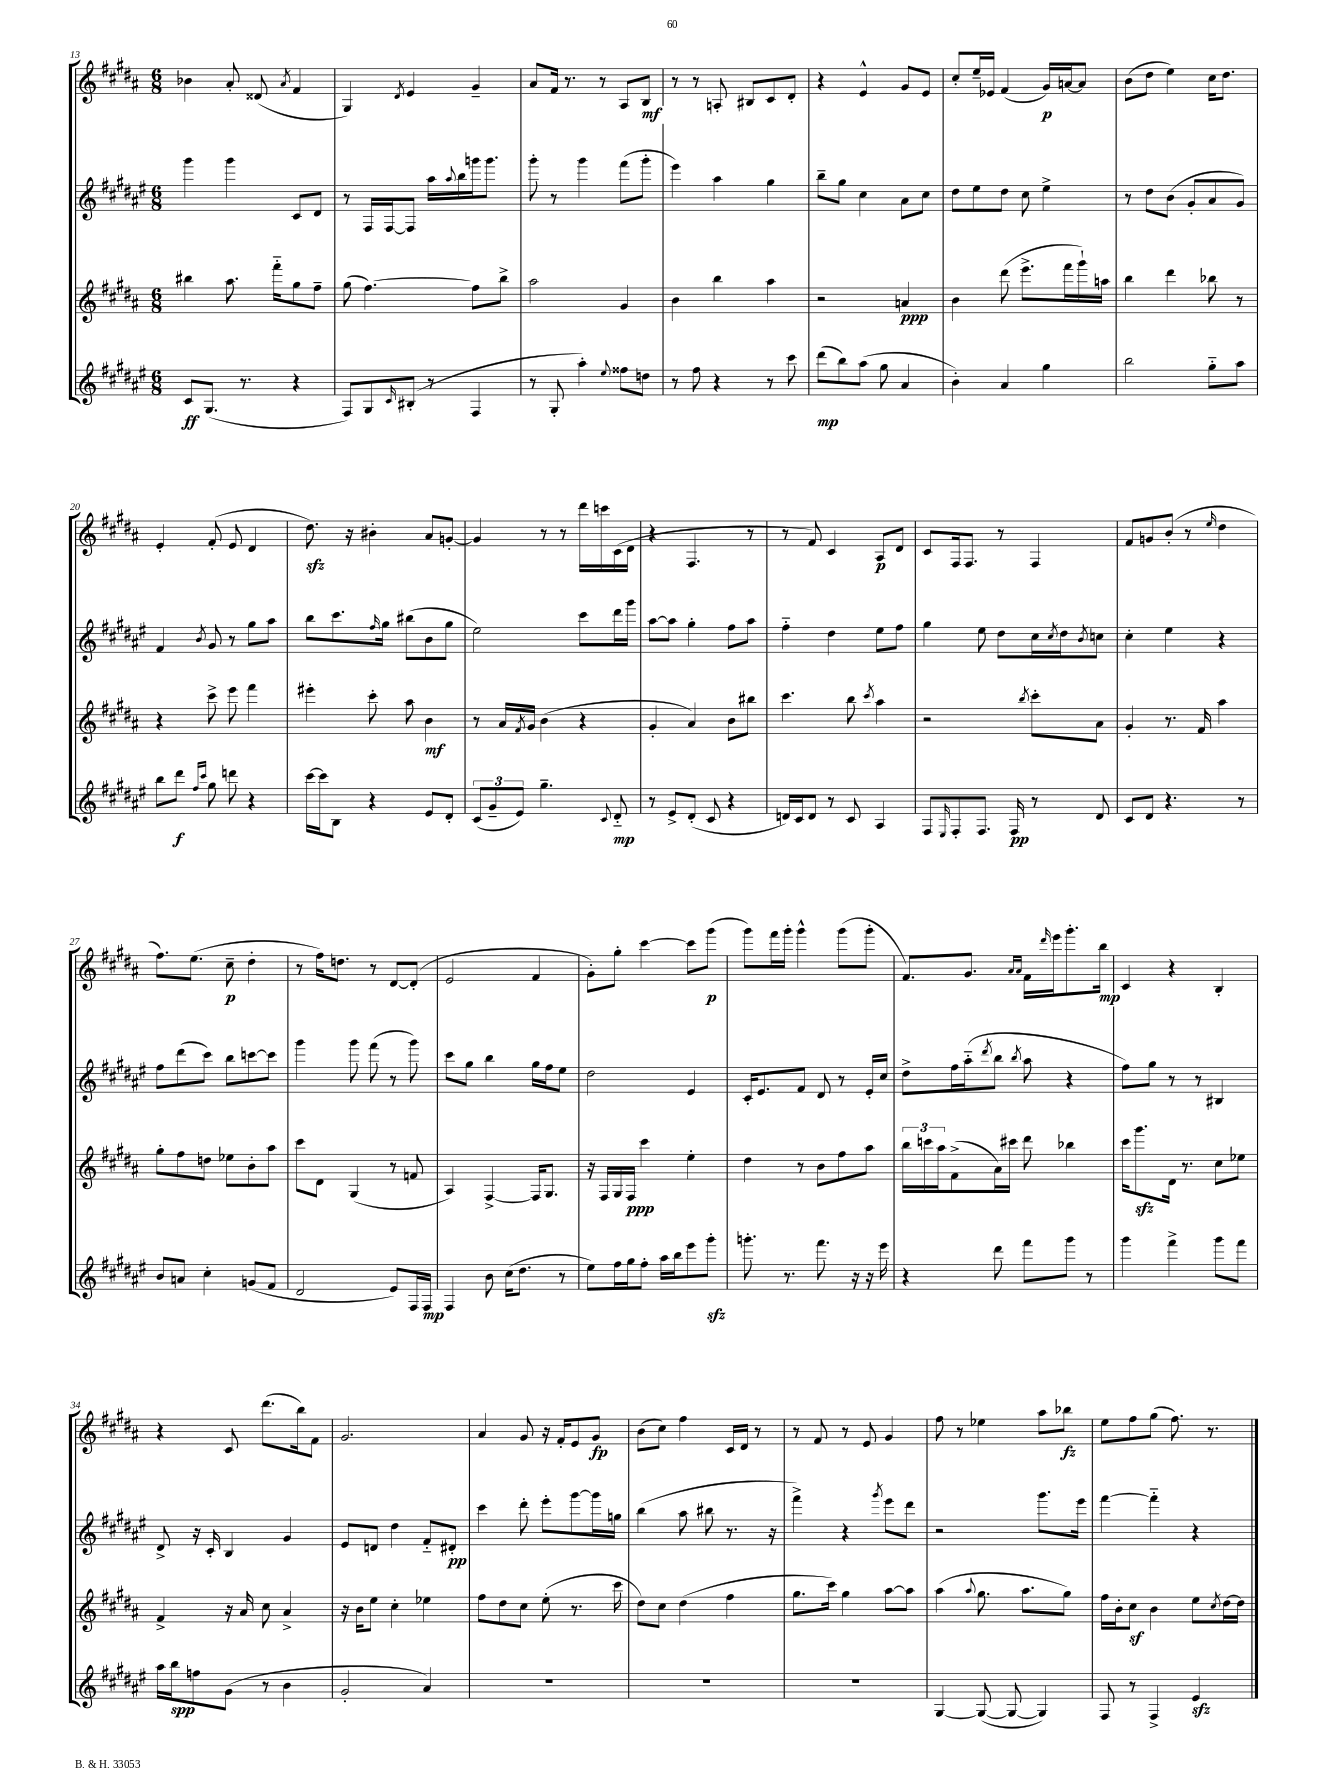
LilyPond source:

<<
\new StaffGroup <<
\new Staff = "s0" {
    \clef treble \key b \major \numericTimeSignature \time 6/8
    bes'4 ais'8-. disis'8( \acciaccatura { ais'8 } fis'4 |
    gis4) \acciaccatura { dis'8 } e'4 gis'4-- |
    ais'8 fis'16 r8. r8 ais8 b8\mf |
    r8 r8 a8-. bis8 cis'8 dis'8-. |
    r4 e'4-^ gis'8 e'8 |
    cis''8-. e''16-- ees'16 fis'4( gis'16\p) a'16~ a'8 |
    b'8( dis''8 e''4) cis''16 dis''8. |
    e'4-. fis'8-.( e'8 dis'4 |
    dis''8.\sfz) r16 bis'4-. ais'8 g'8~-. |
    g'4 r8 r8 dis'''16 c'''16 cis'16( dis'16 |
    r4 fis4. r8 |
    r8 fis'8) cis'4 ais8\p dis'8 |
    cis'8 fis16 fis8. r8 fis4 |
    fis'8 g'8 b'8-.( r8 \grace { e''16 } dis''4 |
    fis''8.) e''8.( cis''8--\p dis''4-. |
    r8 fis''16) d''8. r8 dis'8~ dis'8-.( |
    e'2 fis'4 |
    gis'8-.) gis''8-. cis'''4~ cis'''8 gis'''8\p( |
    gis'''8) fis'''16 gis'''16-. gis'''4-^ gis'''8( gis'''8-. |
    fis'8.) gis'8. \grace { ais'16 ais'16 } fis'16 \grace { dis'''16 } e'''16 gis'''8.-. b''16\mp |
    cis'4 r4 b4-. |
    r4 cis'8 dis'''8.( b''16) fis'8 |
    gis'2. |
    ais'4 gis'8 r16 fis'16-. e'8 gis'8\fp |
    b'8( cis''8) fis''4 cis'16 dis'16 r8 |
    r8 fis'8 r8 e'8 gis'4 |
    fis''8 r8 ees''4 ais''8 bes''8\fz |
    e''8 fis''8 gis''8( fis''8.) r8. \bar "|." |
}
\new Staff = "s1" {
    \clef treble \key fis \major \numericTimeSignature \time 6/8
    gis'''4 gis'''4 cis'8 dis'8 |
    r8 fis16 fis16~ fis8 ais''16 \appoggiatura { ais''8 } b''16 g'''16 g'''8. |
    gis'''8-. r8 gis'''4 fis'''8( gis'''8-. |
    eis'''4) ais''4 gis''4 |
    b''8-- gis''8 cis''4 ais'8 cis''8 |
    dis''8 eis''8 dis''8 cis''8 eis''4-> |
    r8 dis''8 b'8( gis'8-. ais'8 gis'8) |
    fis'4 \acciaccatura { b'8 } gis'8 r8 gis''8 ais''8 |
    b''8 cis'''8. \grace { fis''16 } gis''16 bis''8( b'8 gis''8 |
    eis''2) cis'''8 dis'''16 gis'''16 |
    ais''8~ ais''8 gis''4-. fis''8 ais''8 |
    fis''4-_ dis''4 eis''8 fis''8 |
    gis''4 eis''8 dis''8 cis''16 \acciaccatura { cis''8 } dis''16 \acciaccatura { b'8 } c''8 |
    cis''4-. eis''4 r4 |
    fis''8 dis'''8( cis'''8) b''8 c'''8~ c'''8 |
    gis'''4 gis'''8 fis'''8( r8 gis'''8) |
    cis'''8 gis''8 b''4 gis''16 fis''16 eis''8 |
    dis''2 eis'4 |
    cis'16-. eis'8. fis'8 dis'8 r8 eis'16-. cis''16 |
    dis''8-> fis''16 ais''16-_( \acciaccatura { dis'''8 } b''8 \acciaccatura { b''8 } ais''8 r4 |
    fis''8) gis''8 r8 r8 bis4 |
    dis'8-> r16 cis'16-. b4 gis'4 |
    eis'8 d'8 dis''4 fis'8-_ dis'8-.\pp |
    cis'''4 dis'''8-. eis'''8-. gis'''8~ gis'''16 g''16 |
    b''4( ais''8 bis''8 r8. r16 |
    fis'''4->) r4 \acciaccatura { gis'''8 } eis'''8 dis'''8 |
    r2 gis'''8. eis'''16 |
    fis'''4~ fis'''4-_ r4 \bar "|." |
}
\new Staff = "s2" {
    \clef treble \key b \major \numericTimeSignature \time 6/8
    bis''4 ais''8. fis'''16-_ gis''8 fis''8-- |
    gis''8( fis''4.~) fis''8 b''8-> |
    ais''2 gis'4 |
    b'4 b''4 ais''4 |
    r2 a'4\ppp |
    b'4 dis'''8( e'''8.-> fis'''16 gis'''16-!) a''16 |
    b''4 dis'''4 bes''8 r8 |
    r4 cis'''8-> e'''8 fis'''4 |
    eis'''4-. cis'''8-. ais''8 b'4\mf |
    r8 ais'16 \acciaccatura { fis'8 } gis'16 b'4( r4 |
    gis'4-. ais'4) b'8 bis''8 |
    cis'''4. b''8 \acciaccatura { cis'''8 } ais''4 |
    r2 \acciaccatura { b''8 } cis'''8-. ais'8 |
    gis'4-. r8. fis'16 ais''4 |
    gis''8-. fis''8 d''8 ees''8 b'8-. ais''8 |
    cis'''8 dis'8 gis4( r8 f'8 |
    ais4) fis4~-> fis16 gis8. |
    r16 fis16 gis16 fis16\ppp cis'''4 e''4-. |
    dis''4 r8 b'8 fis''8 ais''8 |
    \tuplet 3/2 { b''16 c'''16 ais''16 } fis'8->( ais'16) cis'''16 dis'''8 bes''4 |
    cis'''16 gis'''8.\sfz dis'16 r8. cis''8 ees''8 |
    fis'4-> r16 ais'16 cis''8 ais'4-> |
    r16 b'16 e''8 cis''4-. ees''4 |
    fis''8 dis''8 cis''8 e''8-.( r8. cis'''16 |
    dis''8) cis''8 dis''4( fis''4 |
    gis''8. cis'''16) gis''4 ais''8~ ais''8 |
    ais''4( \appoggiatura { ais''8 } gis''8. ais''8. gis''8) |
    fis''16 b'16-. cis''8\sf b'4 e''8 \acciaccatura { cis''8 } dis''16~ dis''16 \bar "|." |
}
\new Staff = "s3" {
    \clef treble \key fis \major \numericTimeSignature \time 6/8
    cis'8\ff gis8.( r8. r4 |
    fis8) gis8 \grace { cis'16 } bis8-.( r8 fis4 |
    r8 gis8-. ais''4-.) \appoggiatura { eis''8 } fisis''8 d''8 |
    r8 fis''8 r4 r8 cis'''8 |
    dis'''8\mp( b''8) ais''8( gis''8 ais'4 |
    b'4-.) ais'4 gis''4 |
    b''2 gis''8-_ ais''8 |
    b''8 dis'''8\f \grace { fis''16 cis'''16 } gis''8 d'''8 r4 |
    cis'''16~ cis'''16 b8 r4 eis'8 dis'8-. |
    \tuplet 3/2 { cis'8( gis'8-- eis'8) } gis''4.-- \appoggiatura { cis'8 } dis'8-_\mp |
    r8 eis'8-> dis'8-.( cis'8 r4 |
    d'16) cis'16 d'8 r8 cis'8 ais4 |
    fis8 \grace { eis16 } fis8-. fis8. fis16\pp r8 dis'8 |
    cis'8 dis'8 r4. r8 |
    b'8 a'8 cis''4-. g'8( fis'8 |
    dis'2 eis'8) fis16 fis16\mp |
    fis4 b'8 cis''16( dis''8. r8 |
    eis''8) fis''16 gis''16 fis''8-. ais''16 b''16 eis'''8 gis'''8-.\sfz |
    g'''8.-. r8. fis'''8. r16 r16 eis'''16 |
    r4 dis'''8 fis'''8 gis'''8 r8 |
    gis'''4 fis'''4-> gis'''8 fis'''8 |
    ais''16 b''16\spp f''8 gis'8( r8 b'4 |
    gis'2-. ais'4) |
    R2. |
    R2. |
    R2. |
    gis4~ gis8~( gis8~ gis4) |
    fis8 r8 fis4-> eis'4\sfz \bar "|." |
}
>>
>>
\layout { \context { \Score currentBarNumber = #13 } }
